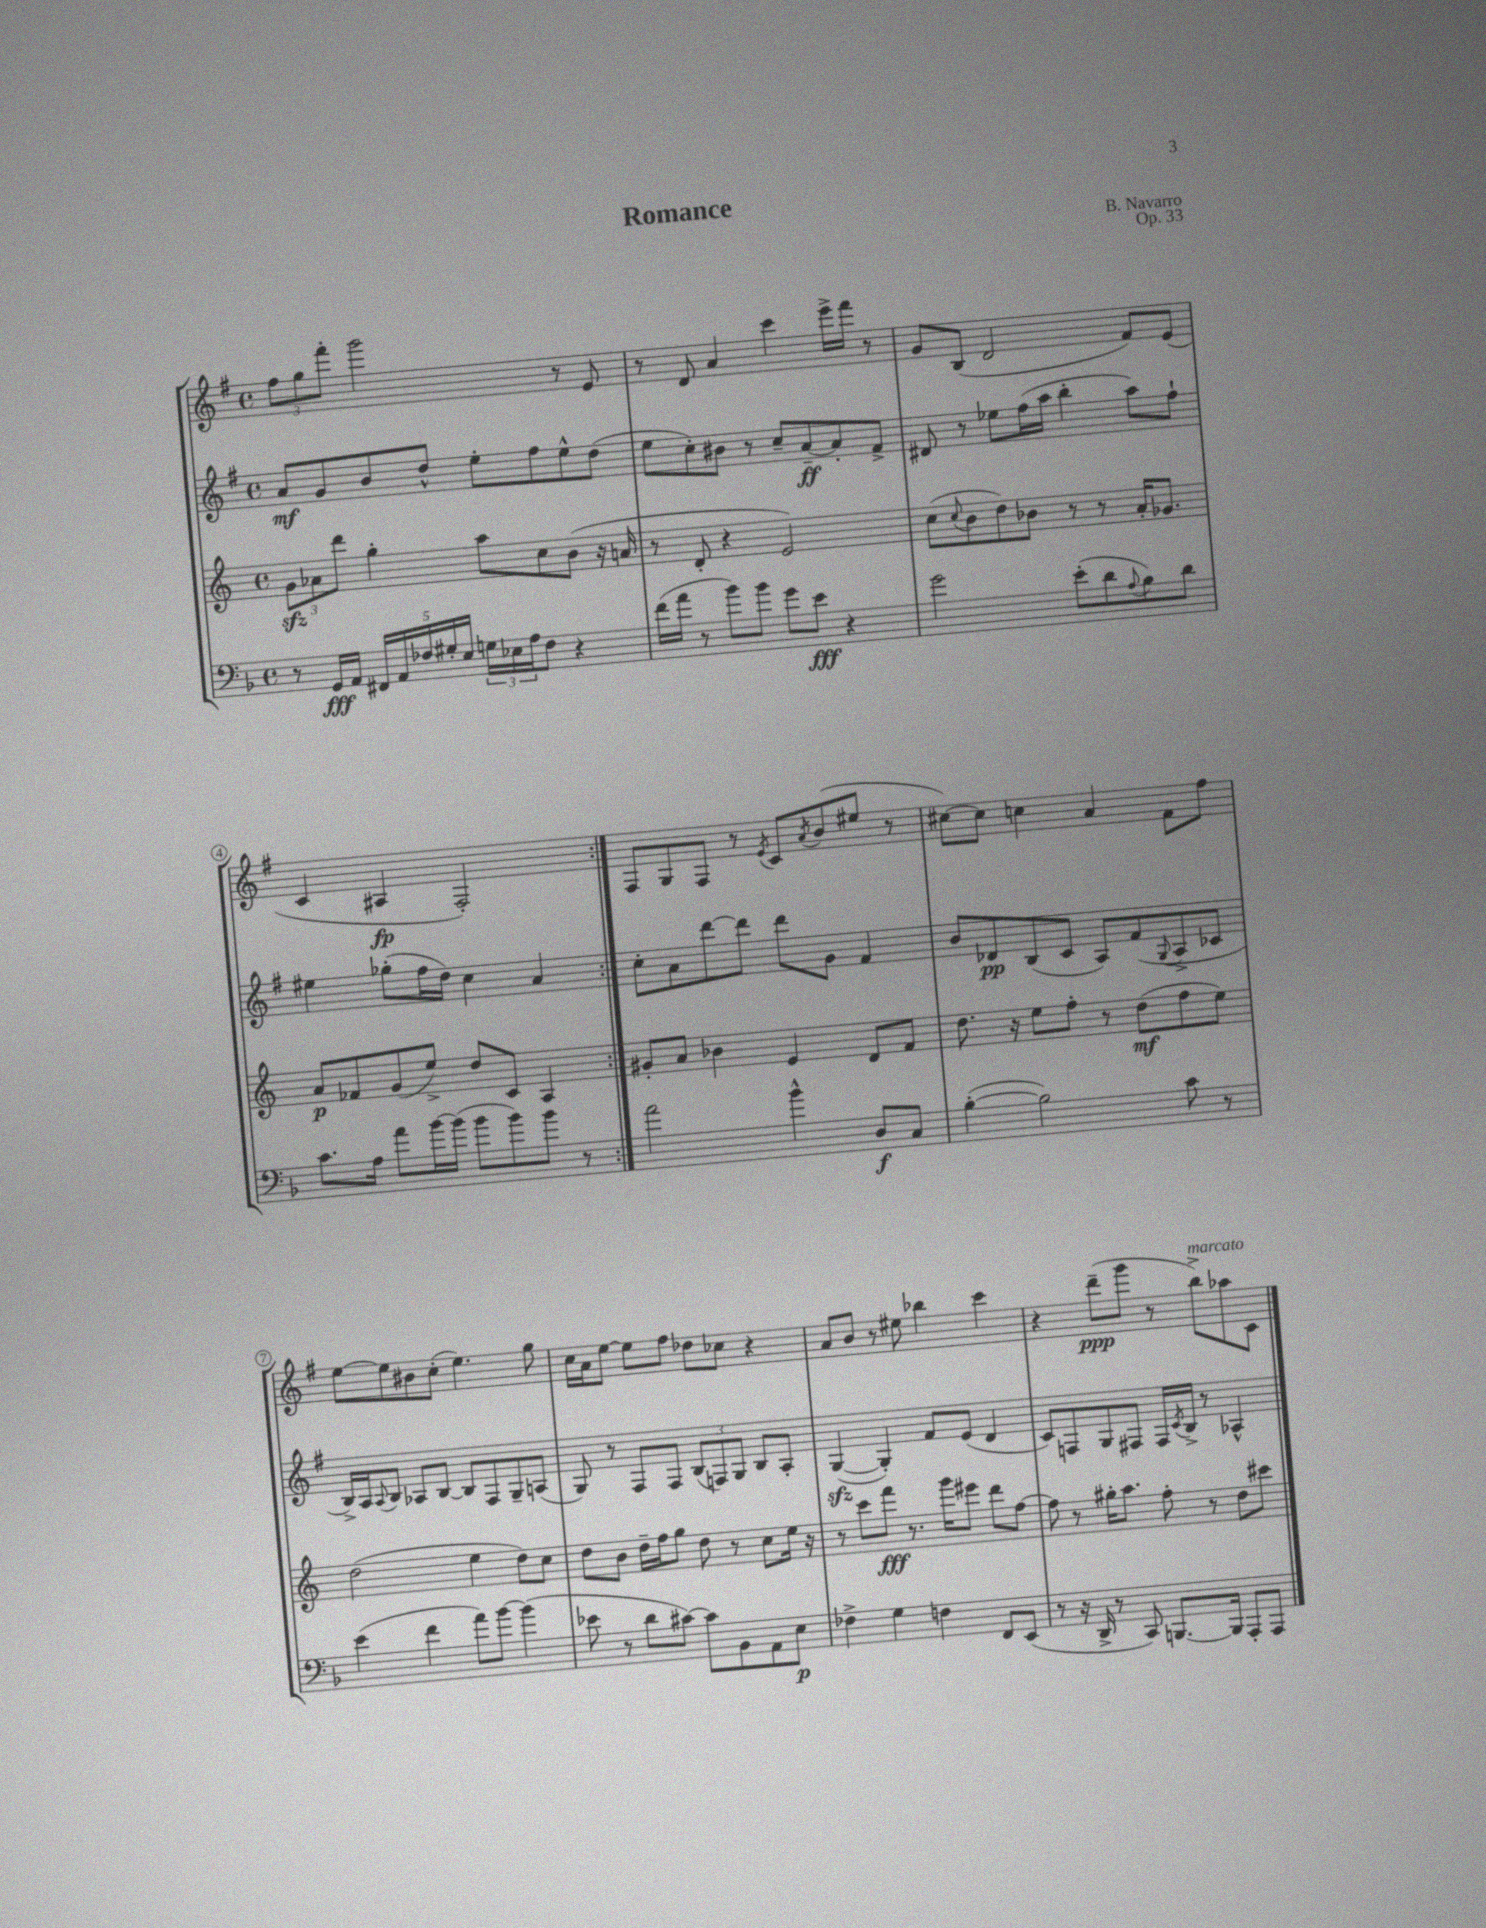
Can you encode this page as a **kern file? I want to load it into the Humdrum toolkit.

**kern	**kern	**kern	**kern
*staff4	*staff3	*staff2	*staff1
*clefF4	*clefG2	*clefG2	*clefG2
*k[b-]	*k[]	*k[f#]	*k[f#]
*M4/4	*M4/4	*M4/4	*M4/4
*met(c)	*met(c)	*met(c)	*met(c)
8r	12g\L	8a/L	12ff#\L
.	12a-\	.	12gg\
16GG/LL	.	8g/	.
.	12ddd\J	.	12fff#'\J
16AA/JJ	.	.	.
20FF#/LL	4gg'\	8b/	2ggg\
20AA/	.	.	.
20F-/	.	.	.
.	.	8dd^^/J	.
20G#'/	.	.	.
20E/JJ	.	.	.
24G\LL	8aa\L	8ee'\L	.
24E-\	.	.	.
24A\J	.	.	.
8F-\J	8cc\	8ff#\	.
4r	(8b\J	8ee^^\	8r
.	16r	(8dd\J	8e/
.	16a/	.	.
=	=	=	=
(16f\LL	8r	8ee\L	8r
16a\JJ	.	.	.
8r	8d'/	8cc'\)	8d/
8b-\L)	4r	8b#\J	4a/
8b-\J	.	8r	.
8g\L	2e/)	8cc~/L	4ccc\
8e\J	.	[8a~/	.
4r	.	8a'/]	16eee^\LL
.	.	.	16fff#\JJ
.	.	8f#^/J	8r
=	=	=	=
2g\	(8cc\L	8d#/	8g/L
.	8qqcc/	.	.
.	8b\	8r	(8B/J
.	8dd\)	8ee-\L	2d/
.	8b-\J	(16ff#\L	.
.	.	16aa\JJ	.
(8e'\L	8r	4bb'\	.
8d\	8r	.	.
8qqA/	.	.	.
8B-\)	16a'/LK	8aa\L)	8f#/L)
.	8.g-/J	.	.
8d\J	.	8ff#`\J	(8e/J
=	=	=	=
8.c\L	8a/L	4ee#\	4c/
.	8f-/	.	.
16A\Jk	.	.	.
8a\L	(8g/	(8gg-'\L	4A#/
[16b-\L	8ee^/J)	16ff#\L	.
(16b-\]JJ	.	16dd\JJ)	.
8b-\L	8dd/L	4cc\	2F#'/)
8b-\)	8c/J	.	.
8b-\J	4A/	4a/	.
8r	.	.	.
=:|!	=:|!	=:|!	=:|!
2a\	8g#'/L	8cc'\L	8F#/L
.	8a/J	8a\	8G/
.	4b-\	[8ddd\	8F#/J
.	.	8ddd\]J	8r
.	.	.	8qe/
4b-^^\	4e/	8ddd\L	8c/L
.	.	.	8qa/
.	.	8g\J	(8b/
8D/L	8d/L	4f#/	8ee#/J
8C/J	8f/J	.	8r
=	=	=	=
([4B-'\	8.dd\	8b/L	[8cc#\L)
.	.	8d-/	8cc#\]J
.	16r	.	.
2B-\])	8ee\L	(8B/	4cc\
.	8ff'\J	8c/J	.
.	8r	8A/L)	4a/
.	(8dd\L	(8f#/	.
.	.	8qqG/	.
8c\	8ff\	8A^/	8f#\L
8r	8ee\J)	8c-/J	8ff#\J
=	=	=	=
(4e\	(2dd\	16B^/LL)	[8ee\L
.	.	16A/J	.
.	.	8qqA/	.
.	.	8B/J	8ee\]
4f\	.	8A-/L	8b#\
.	.	[8B/J	(8cc'\J
8a\L)	4ee\	8B/]L	4.ee\)
[8b-\J	.	8F#/	.
(4b-\]	8dd\L)	8G~/	.
.	8cc\J	(8A/J	8gg\
=	=	=	=
8e-\	8dd\L	8G/)	16cc\LL
.	.	.	16a\J
8r	8b\J	8r	[8ee\J
8d\L	16dd~\LL	8F#/L	8ee\]L
.	16ff\J	.	.
[8c#\J)	8gg\J	8F#/J	8ff#\J
8c#\]L	8dd\	(12B/L	8dd-\L
.	.	12F/)	.
8BB-\	8r	.	8cc-\J
.	.	12G/J	.
8AA\	8cc\L	8B/L	4r
8E\J	16ee\Jk	8A'/J	.
.	16r	.	.
=	=	=	=
4F-^\	8r	([4G/	8a/L
.	8ccc\L	.	8b/J
4G\	8fff\J	4G'/])	8r
.	8.r	.	8ee#\
4F\	.	8f#/L	4bb-\
.	16ggg\LK	.	.
.	8eee#\J	(8e/J	.
8FF/L	8ddd\L	4d/	4ccc\
(8EE/J	[8ff\J	.	.
=	=	=	=
8r	8ff\]	8c/L)	4r
16r	8r	8F/	.
16DD^/	.	.	.
8r	16gg#'\LK	8G/	(8ddd~\L
.	8.aa\J	.	.
8CC/)	.	8F#/J	8ggg\J
[8.BBB/L	8ff'\	16F#/LL	8r
.	.	8qc/	.
.	.	16B^/JJ	.
.	8r	8r	8bb^\L)
16BBB/]Jk	.	.	.
8AAA'/L	8dd\L	4A-^^/	8aa-\
8AAA/J	8ccc#\J	.	8c\J
==	==	==	==
*-	*-	*-	*-
